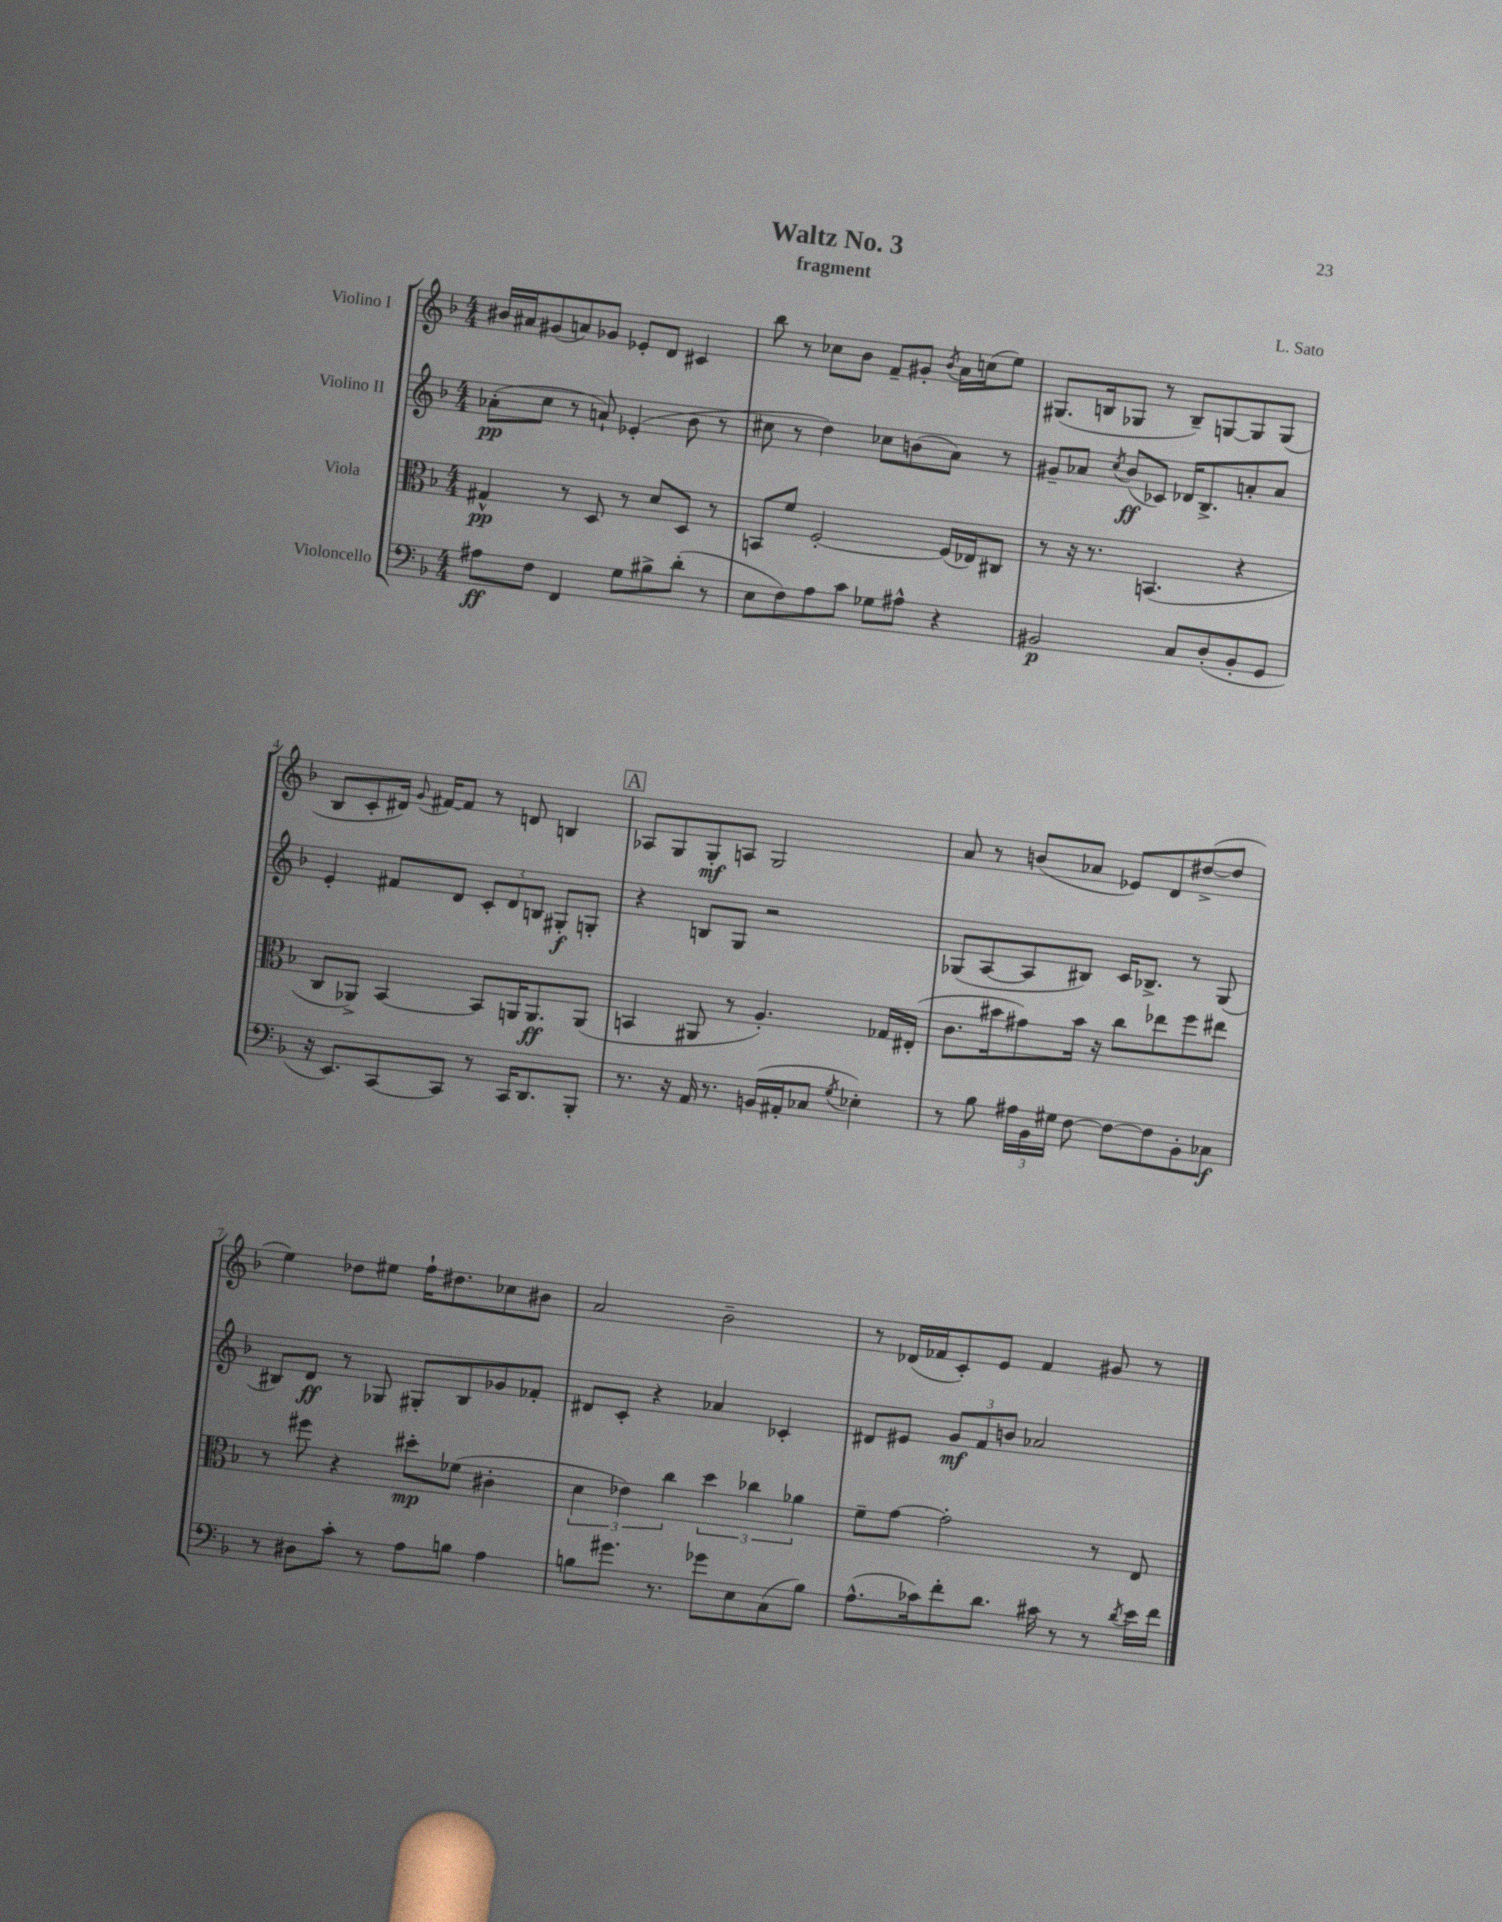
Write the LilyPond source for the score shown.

\header { title = "Waltz No. 3" composer = "L. Sato" subtitle = "fragment" }
<<
\new StaffGroup <<
\new Staff = "s0" \with { instrumentName = "Violino I" } {
    \clef treble \key f \major \numericTimeSignature \time 4/4
    \autoBeamOff bis'16[ ais'16 gis'8( a'8) ges'8] ees'8[-. d'8] cis'4 |
    bes''8 r8 ces''8[ bes'8] f'8[-- gis'8]-. \acciaccatura { bes'8 } a'16[ c''16( e''8]) |
    gis8.[( b16 ges8] r8 b8[--) g8~ g8 g8]( |
    bes8[ c'8-. dis'16]) \appoggiatura { g'8 } fis'16[~ fis'8] r8 d'8 b4 |
    \mark \markup { \box "A" } aes8[ g8 g8-.\mf a8] g2 |
    a'8 r8 b'8[( aes'8] ees'8[) d'8 dis''8~->( dis''8] |
    e''4) des''8[ eis''8] f''16[-! dis''8. ces''8 bis'8] |
    a'2 bes'2-- |
    r8 des'16[( fes'16 c'8-.) e'8] fes'4 gis'8 r8 \bar "|." |
}
\new Staff = "s1" \with { instrumentName = "Violino II" } {
    \clef treble \key f \major \numericTimeSignature \time 4/4
    \autoBeamOff aes'8[-.\pp( c''8] r8 a'8-!) ees'4-.( bes'8 r8 |
    cis''8 r8 d''4) ces''8[ b'8( a'8]) r8 |
    gis'8[-- aes'8] \acciaccatura { c''8 } bes'8[\ff( ces'8]) des'16[ bes8.-> a'8-. a'8] |
    e'4-. fis'8[ d'8] \tuplet 3/2 { c'8[-. d'8 b8] } gis8[-.\f g8]-. |
    \mark \markup { \box "A" } r4 b8[ g8] r2 |
    ges8[( a8~ a8 bis8]) c'16[ bes8.]-> r8 ges8( |
    bis8[) d'8]\ff r8 ges8 gis8[-. bis8 ges'8 fes'8]-. |
    dis'8[ c'8]-. r4 aes'4 ces'4-. |
    dis'8[ eis'8] \tuplet 3/2 { g'8[\mf f'8 b'8] } aes'2 \bar "|." |
}
\new Staff = "s2" \with { instrumentName = "Viola" } {
    \clef alto \key f \major \numericTimeSignature \time 4/4
    \autoBeamOff gis4-^\pp r8 d8 r8 d'8[ d8] r8 |
    b,8[ f'8] f2~-. f16[( ees16) cis8] |
    r8 r16 r8. b,4.( r4 |
    c8[ aes,8]->) bes,4~ bes,8[ a,16 a,8.\ff a,8]( |
    \mark \markup { \box "A" } b,4 ais,8 r8 a4.-.) ges16[ eis16]-.( |
    c'8.[ bis'16 gis'8) bis'16] r16 c''8[ ees''8 f''8 eis''8] |
    r8 fis''8 r4 dis''8[-.\mp fes'8]( cis'4-. |
    \tuplet 3/2 { d'4 ees'4) c''4 } \tuplet 3/2 { d''4 ces''4 aes'4 } |
    f'8[-- g'8]~ g'2-. r8 e8 \bar "|." |
}
\new Staff = "s3" \with { instrumentName = "Violoncello" } {
    \clef bass \key f \major \numericTimeSignature \time 4/4
    \autoBeamOff ais8[\ff f8] f,4 g8[ bis8-> d'8]-.( r8 |
    e8[ f8) a8 c'8] ges8[ ais8]-^ r4 |
    bis,2\p c8[ d8-.( bis,8-. g,8] |
    r16 e,8.[) c,8~ c,8] r8 c,16[ d,8. bes,,8]-. |
    \mark \markup { \box "A" } r8. r16 a,16 r8. b,16[( ais,16-. ces8] \acciaccatura { g8 } ees4-.) |
    r8 bes8 \tuplet 3/2 { ais16[ bes,16 gis16] } f8~ f8[~ f8 bes,8-. ces8]\f |
    r8 dis8[ c'8]-. r8 a8[ b8] a4 |
    b8[ gis'8.] r8. ges'8[ e8 c8( b8]) |
    a8.[-^( ces'16) f'8-. d'8.] cis'16 r8 r8 \acciaccatura { d'8 } e'16[ f'16] \bar "|." |
}
>>
>>
